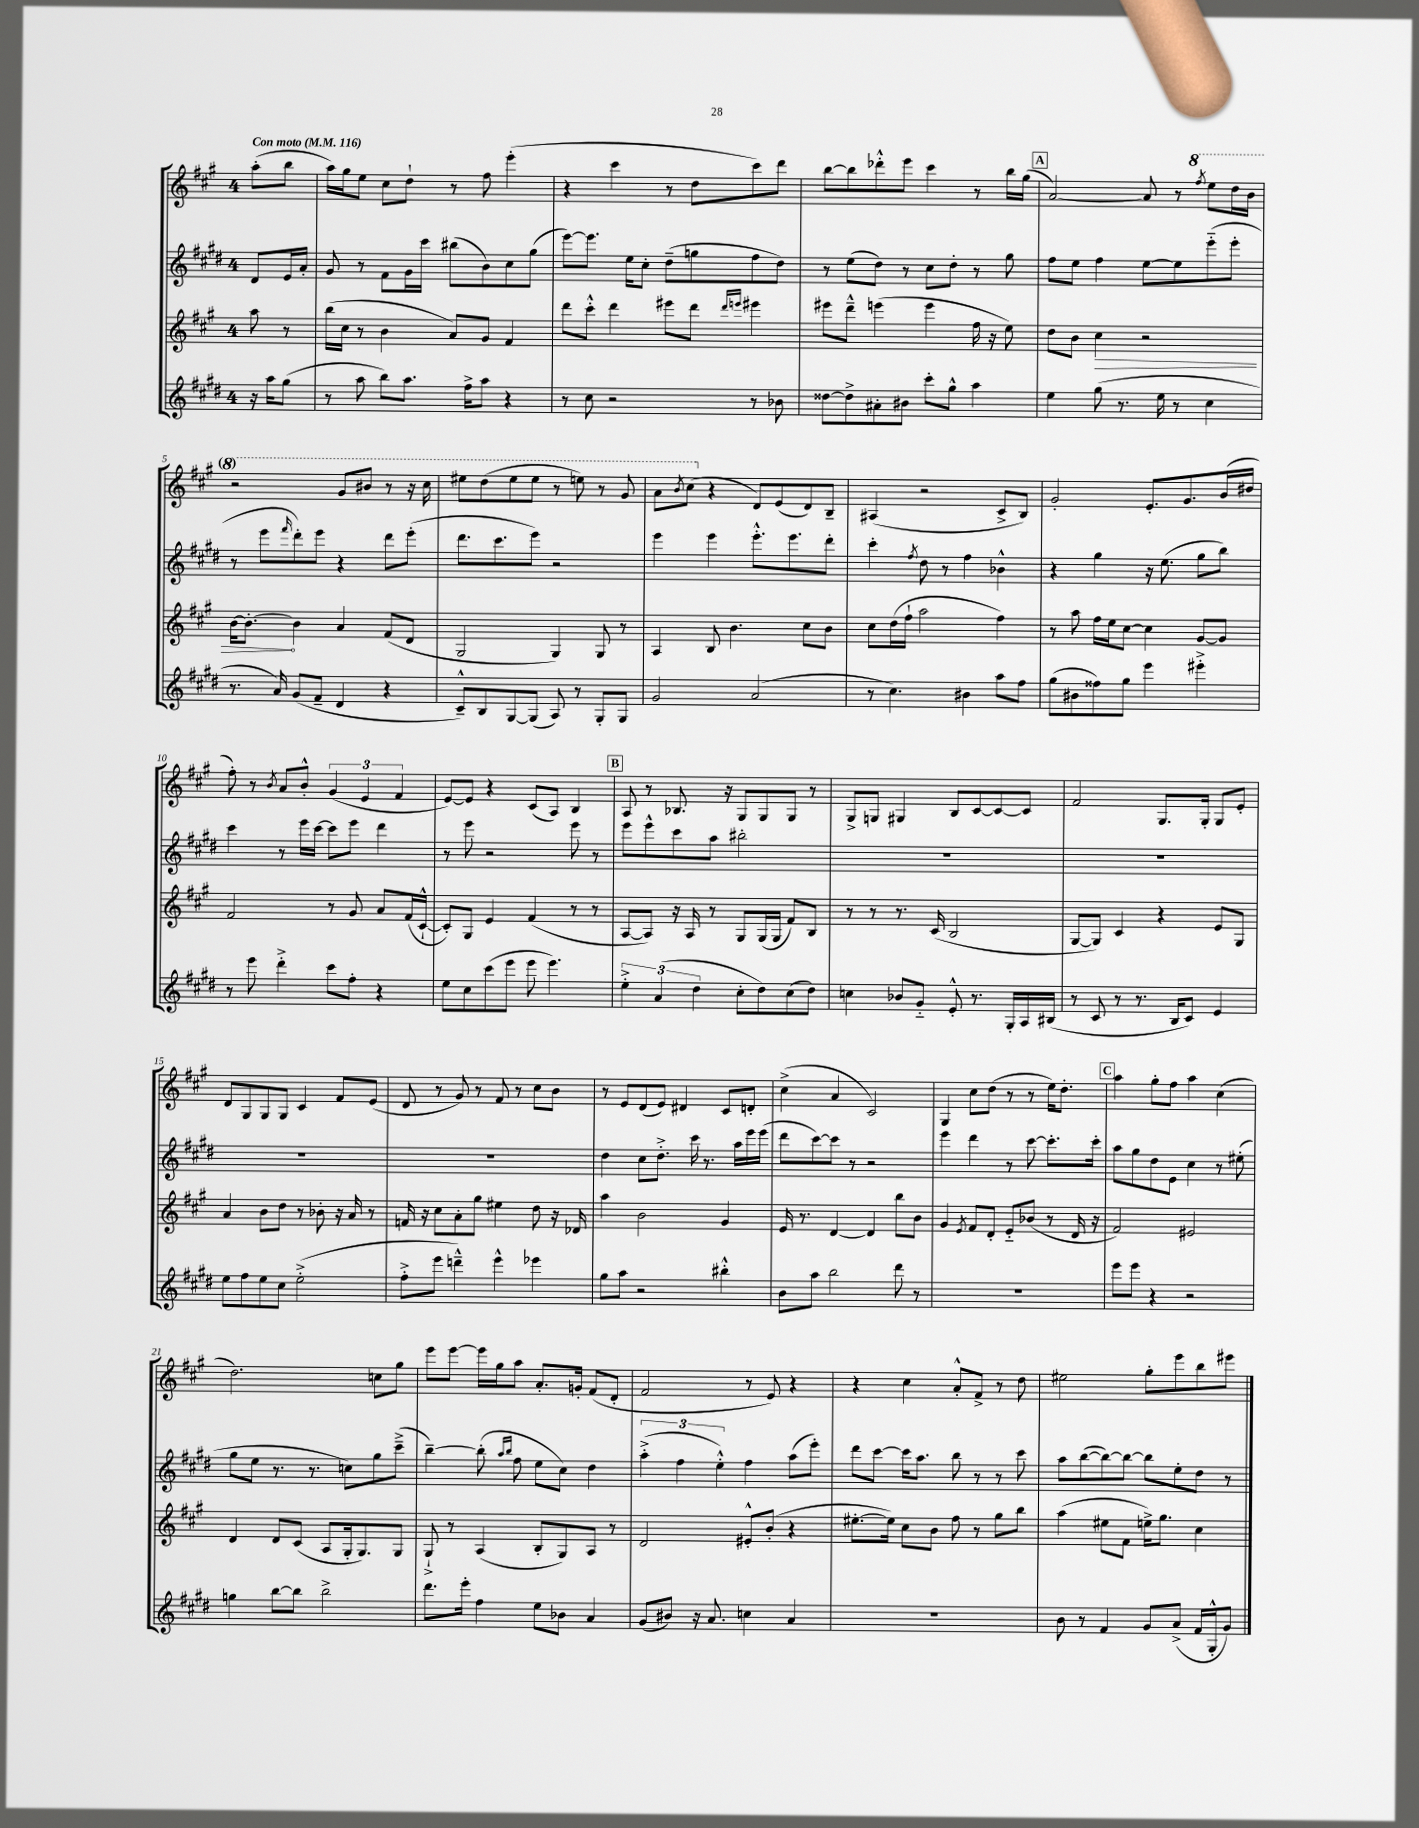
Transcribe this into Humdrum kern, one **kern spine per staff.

**kern	**kern	**kern	**kern
*staff4	*staff3	*staff2	*staff1
*clefG2	*clefG2	*clefG2	*clefG2
*k[f#c#g#d#]	*k[f#c#g#]	*k[f#c#g#d#]	*k[f#c#g#]
*M4/4	*M4/4	*M4/4	*M4/4
*MM116	*MM116	*MM116	*MM116
16r	8aa	8d#	(8aa'
16aa	.	.	.
(8gg#	8r	16e	8bb
.	.	16a'	.
=	=	=	=
8r	(16bb	8g#	16aa)
.	16cc#	.	16gg#
8aa	8r	8r	8ee
8bb)	4b	8f#	8cc#
8.aa	.	16g#	8dd`
.	.	16ccc#	.
.	8a)	(8bb#	8r
16ff#^	.	.	.
8aa	8g#	8b)	8ff#
4r	4f#	8cc#	(4eee'
.	.	(8gg#	.
=	=	=	=
8r	8ddd	[8eee)	4r
8cc#	8ccc#'^^	8.eee]	.
2r	4ddd	.	4ccc#
.	.	16ee	.
.	.	8cc#'	.
.	8eee#	(8dd#~	8r
.	8ddd	8gg	8dd
.	16qqddd	.	.
.	16qqeee	.	.
8r	4eee#	8ff#	8ccc#)
8b-	.	8dd#)	8ddd
=	=	=	=
[8dd##	8eee#	8r	[8bb
8dd##^]	8ddd~^^	(8ee	8bb]
8a#'	(4eee	8dd#)	8ddd-'^^
8b#	.	8r	8eee
8ccc#'	4eee	8cc#	4ccc#
8gg#^^	.	8dd#'	.
4aa	16ff#	8r	8r
.	16r	.	.
.	8ee)	8gg#	16bb
.	.	.	(16gg#
=	=	=	=
4ee	8dd	8ff#	[2a)
.	8b	8ee	.
(8gg#	4cc#	4ff#	.
8.r	.	.	.
.	2r	[8ee	8a]
16ee	.	.	.
8r	.	8ee]	8r
.	.	.	8qfff#
4cc#	.	(8eee'~	8eee
.	.	8eee'	16ddd
.	.	.	16bb
=	=	=	=
8.r	[16b	8r	2r
.	8.b'_	.	.
.	.	8eee	.
16a)	.	.	.
.	.	16qqfff#	.
(8g#	4b]	8ddd#')	.
8f#~	.	8eee	.
4d#	4a	4r	8gg#
.	.	.	8bb#
4r	(8f#	8ddd#	8r
.	8d	(8eee'	16r
.	.	.	16ccc#
=	=	=	=
8c#~^^)	2G#	8.ddd#	8eee#
8B	.	.	(8ddd
.	.	8.ccc#	.
[8G#	.	.	8eee#
(8G#]	.	8eee)	8eee#
8A)	4G#)	2r	8r
8r	.	.	8eee)
8G#'	8G#	.	8r
8G#	8r	.	8gg#
=	=	=	=
2g#	4A	4eee	8aa
.	.	.	8qbb
.	.	.	(8ccc#
.	8B	4eee	4r
.	4.b	.	.
(2a	.	8.eee'^^	8d)
.	.	.	(8e
.	.	8.eee	.
.	8cc#	.	8d)
.	8b	8ddd#'	8B~
=	=	=	=
8r	8cc#	4ccc#'	(4A#
4.cc#)	(16dd	.	.
.	16ff#`	.	.
.	.	8qff#	.
.	2aa	8dd#	2r
.	.	8r	.
4b#	.	4ff#	.
8aa	4ff#)	4b-^^	8c#^
8ff#	.	.	8B)
=	=	=	=
(8gg#	8r	4r	2g#'
8b#	8aa	.	.
8ff##)	16ff#	4gg#	.
.	16ee	.	.
8gg#	[8cc#	.	.
4eee	4cc#]	16r	8.e'
.	.	(8.ee	.
.	.	.	8.g#
4eee#'^	[8g#	8gg#	.
.	8g#]	8bb)	(16b
.	.	.	16dd#
=	=	=	=
8r	2f#	4ccc#	8ff#')
8eee	.	.	8r
.	.	.	8qb
4ddd#'^	.	8r	8a
.	.	16eee	8b'^^
.	.	[16ccc#	.
8ccc#	8r	8ccc#]	(6g#
8ff#'	8g#	8eee	.
.	.	.	6e
4r	8a	4ddd#	.
.	.	.	6f#
.	(16f#	.	.
.	[16c#`^^	.	.
=	=	=	=
8ee	8c#'])	8r	[8e)
8cc#	8G#	8eee	8e]
(8ccc#	4e	2r	4r
8eee	.	.	.
8eee	(4f#	.	(8c#
4.eee)	.	.	8A)
.	8r	8eee	4B
.	8r	8r	.
=	=	=	=
6ee'^	[8A	8eee	8A
.	8A])	8eee^^	8r
(6a	.	.	.
.	16r	8ccc#	8.B-
.	16A	.	.
6dd#	.	.	.
.	8r	8aa	.
.	.	.	16r
8cc#'	8G#	2bb#'	8G#
8dd#)	(16G#	.	8G#
.	16G#	.	.
(8cc#	8f#)	.	8G#
8dd#)	8B	.	8r
=	=	=	=
4cc	8r	1r	8G#^
.	8r	.	8G
8b-	8.r	.	4G#
8g#'~	.	.	.
.	(16c#	.	.
8e'^^	2B	.	8B
8.r	.	.	[8c#
.	.	.	8c#_
16G#'	.	.	.
16A	.	.	8c#]
(16B#	.	.	.
=	=	=	=
8r	[8G#	1r	2f#
8c#	8G#])	.	.
8r	4c#	.	.
8.r	.	.	.
.	4r	.	8.G#
16B	.	.	.
8c#)	.	.	.
.	.	.	16G#'
4e	8e	.	8G#
.	8G#	.	8e'
=	=	=	=
8ee	4a	1r	8d
8ff#	.	.	8G#
8ee	8b	.	8G#
8cc#	8dd	.	8G#
(2ee'^	8r	.	4c#
.	8b-'	.	.
.	16r	.	8f#
.	16a	.	.
.	8r	.	(8e
=	=	=	=
8ff#'^	16f	1r	8d
.	16r	.	.
8eee	8cc#	.	8r
4ddd~^^)	8a'	.	8g#)
.	8gg#	.	8r
4eee^^	4ee#	.	8f#
.	.	.	8r
4eee-	8dd	.	8cc#
.	16r	.	8b
.	16d-	.	.
=	=	=	=
8gg#	4aa	4dd#	8r
8aa	.	.	8e
2r	2b	8cc#	(8d
.	.	8.dd#'^	8e)
.	.	.	4d#
.	.	16ccc#	.
.	.	8.r	.
4bb#'^^	4g#	.	8c#
.	.	16aa	.
.	.	16eee	8d'
.	.	(16eee	.
=	=	=	=
8b	16e	8ddd#	(4cc#^
.	8.r	.	.
8aa	.	[8ccc#)	.
2bb	[4d	8ccc#]	4a
.	.	8r	.
.	4d]	2r	2c#)
8ddd#	8bb	.	.
8r	8b	.	.
=	=	=	=
1r	4g#	4eee	4G#
.	8qe	.	.
.	8f#	4ddd#	8cc#
.	8d'	.	(8dd
.	8e'~	8r	8r
.	(8b-	[8ccc#	8r
.	8r	8.ccc#']	16ee)
.	.	.	8.dd'
.	16d	.	.
.	16r	16ccc#'	.
=	=	=	=
8eee	2f#)	8aa	4aa
8eee	.	8gg#	.
4r	.	8dd#	8gg#'
.	.	8e	8ff#
2r	2e#	4cc#	4aa
.	.	8r	(4cc#
.	.	(8ee#'	.
=	=	=	=
4gg	4d	8gg#	2.dd)
.	.	8ee	.
[8bb	8d	8.r	.
8bb]	(8c#	.	.
.	.	8.r	.
2bb^	8A	.	.
.	16G#'	8cc)	.
.	8.G#)	.	.
.	.	8gg#	8cc
.	8G#	(8ccc#~^	8gg#
=	=	=	=
8.ddd#	8G#`^	[4bb~)	8eee
.	8r	.	[8eee
16eee'	.	.	.
4ff#	(4A	(8bb']	16eee]
.	.	.	16gg#
.	.	16qqaa	.
.	.	16qqbb	.
.	.	8ff#	8aa
8ee	8B'	8ee	8.a'
8b-	8G#)	8cc#)	.
.	.	.	16g'
4a	8A	4dd#	(8f#
.	8r	.	8d'
=	=	=	=
(8g#	2d	(6aa'^	2f#
8b#)	.	.	.
.	.	6ff#	.
16r	.	.	.
8.a	.	.	.
.	.	6ee'^^)	.
4cc	8e#'^^	4ff#	8r
.	(8b'	.	8e)
4a	4r	(8aa	4r
.	.	8eee')	.
=	=	=	=
1r	[8.ee#'	8ddd#	4r
.	.	[8ccc#	.
.	16ee#])	.	.
.	8cc#	16ccc#]	4cc#
.	.	8.aa	.
.	8b	.	.
.	8ff#	8bb	8a'^^
.	8r	8r	8f#^
.	8gg#	8r	8r
.	8bb	8ccc#	8dd
=	=	=	=
8b	(4aa	8aa	2ee#
8r	.	([8bb	.
4f#	8ee#	8bb_)	.
.	8f#	8bb_	.
8g#	16ee^)	8bb]	8gg#'
.	8.gg#	.	.
(8a^	.	8ee'	8eee
16f#	4cc#	8dd#	8bb
16G#'^^	.	.	.
8g#)	.	8r	8eee#
==	==	==	==
*-	*-	*-	*-
